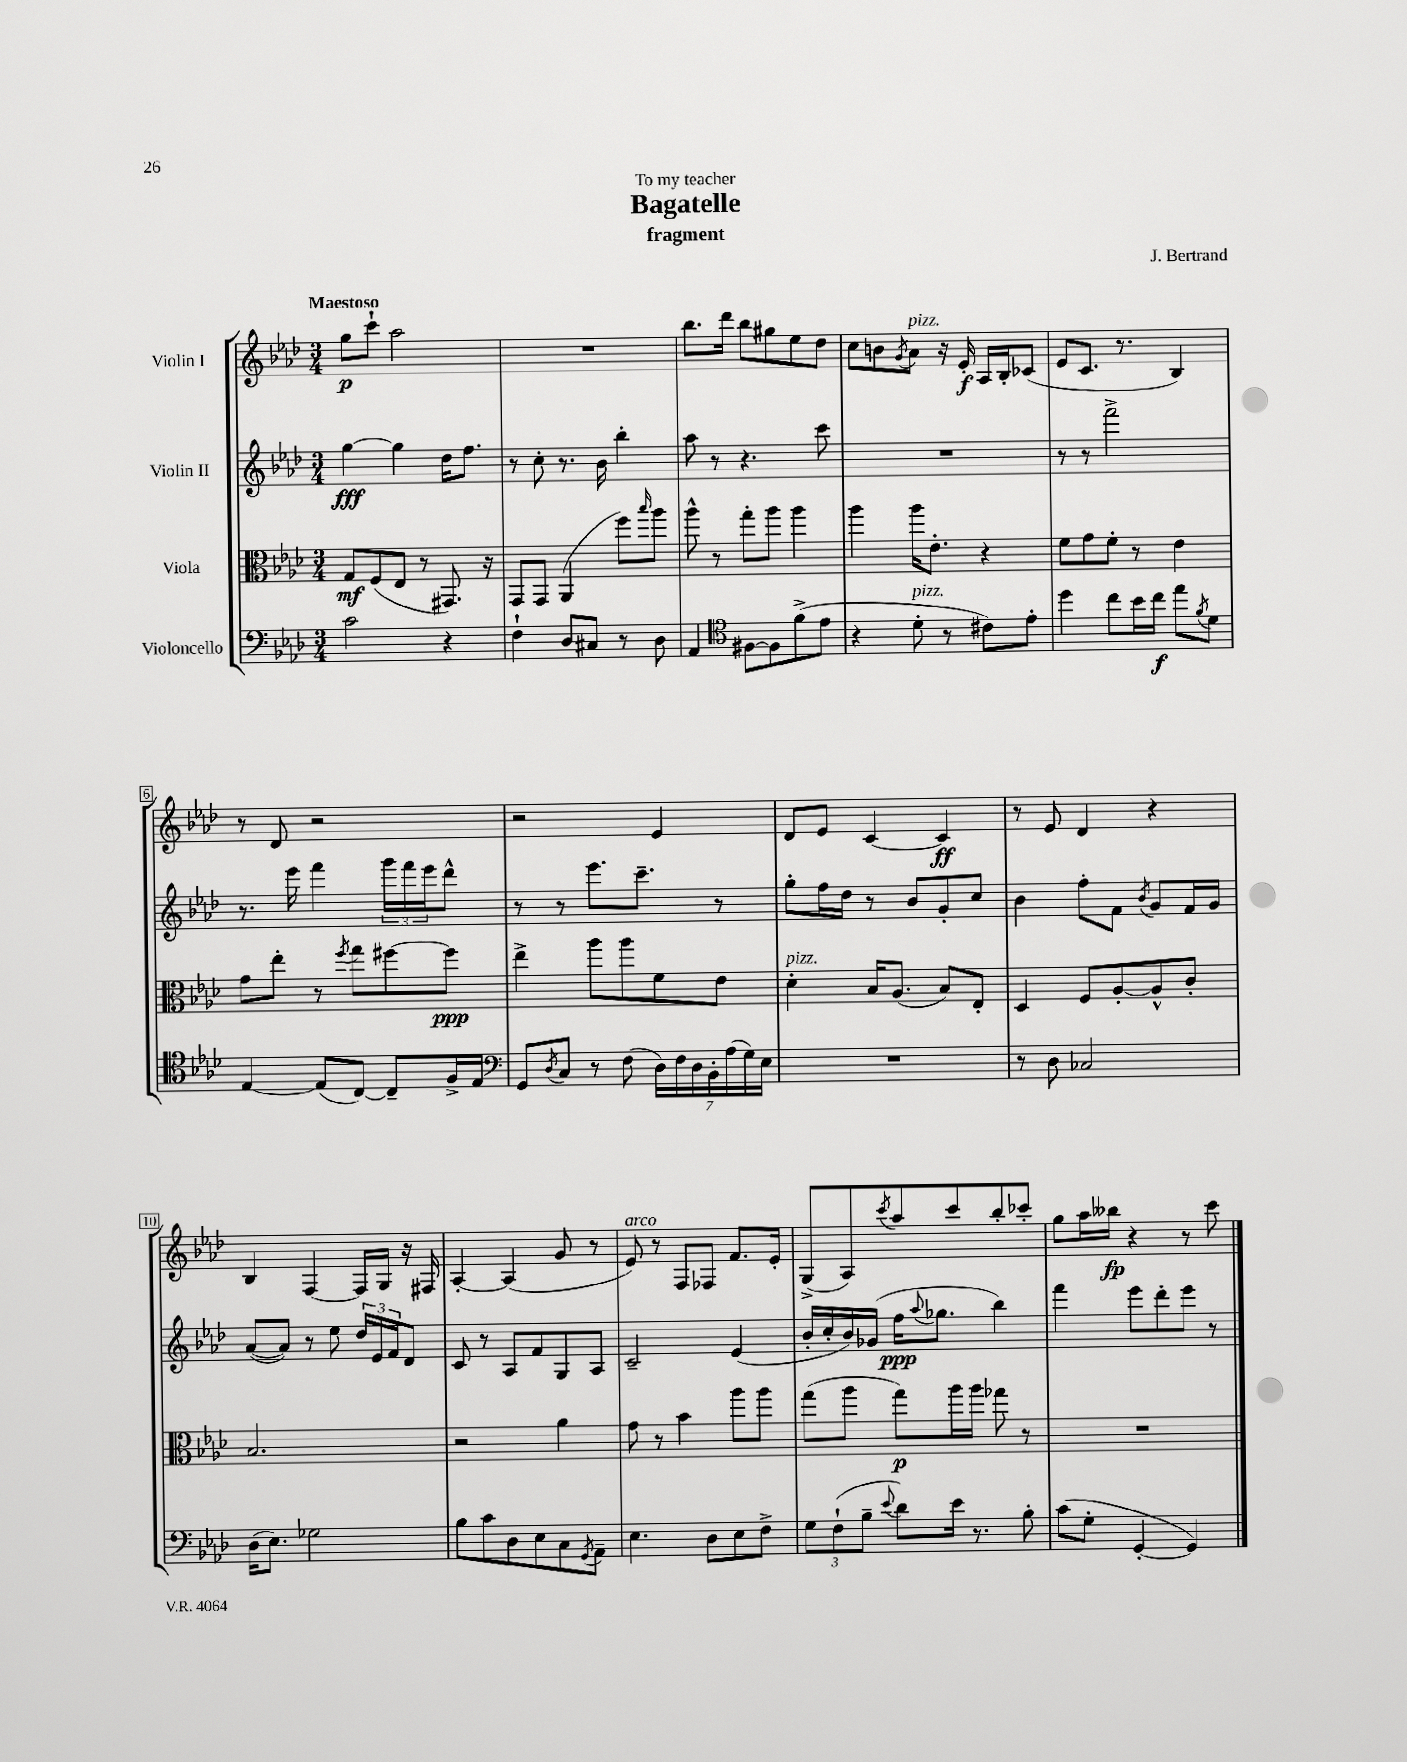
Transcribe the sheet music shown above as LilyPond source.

\header { title = "Bagatelle" composer = "J. Bertrand" subtitle = "fragment" dedication = "To my teacher" }
<<
\new StaffGroup <<
\new Staff = "s0" \with { instrumentName = "Violin I" } {
    \clef treble \key aes \major \numericTimeSignature \time 3/4 \tempo "Maestoso"
    g''8\p c'''8-! aes''2 |
    R2. |
    bes''8. des'''16 bes''8 gis''8 ees''8 des''8 |
    c''8 b'8 \acciaccatura { g'8 } aes'8^\markup { \italic "pizz." } r16 ees'16-.\f aes16 bes16-. ces'8( |
    ees'8 c'8. r8. bes4) |
    r8 des'8 r2 |
    r2 ees'4 |
    des'8 ees'8 c'4~ c'4\ff |
    r8 ees'8 des'4 r4 |
    bes4 f4~ f16 g16 r16 fis16 |
    aes4~-. aes4( g'8 r8 |
    ees'8^\markup { \italic "arco" }) r8 f8 fes8 f'8. ees'16-. |
    g8->( aes8) \acciaccatura { c'''8 } aes''8 c'''8 bes''8-. ces'''8-. |
    g''8 aes''16 beses''16\fp r4 r8 c'''8 \bar "|." |
}
\new Staff = "s1" \with { instrumentName = "Violin II" } {
    \clef treble \key aes \major \numericTimeSignature \time 3/4
    g''4~\fff g''4 des''16 f''8. |
    r8 c''8-. r8. bes'16 bes''4-. |
    aes''8 r8 r4. c'''8 |
    R2. |
    r8 r8 f'''2-> |
    r8. ees'''16 f'''4 \tuplet 3/2 { g'''16 f'''16 ees'''16 } des'''8-^ |
    r8 r8 ees'''8. c'''8.-- r8 |
    g''8-. f''16 des''16 r8 bes'8 g'8-. c''8 |
    bes'4 f''8-. f'8 \acciaccatura { bes'8 } g'8 f'16 g'16 |
    aes'8~( aes'8) r8 ees''8 \tuplet 3/2 { des''16 ees'16 f'16 } des'8 |
    c'8 r8 aes8 f'8 g8 aes8 |
    c'2-- ees'4( |
    bes'16-. c''16-. bes'16) ges'16( f''16\ppp \appoggiatura { aes''8 } ges''8. bes''4) |
    f'''4 ees'''8 des'''8-. ees'''8 r8 \bar "|." |
}
\new Staff = "s2" \with { instrumentName = "Viola" } {
    \clef alto \key aes \major \numericTimeSignature \time 3/4
    g8\mf f8( ees8 r8 gis,8.) r16 |
    g,8 g,8 aes,4( f''8) \grace { bes''16 } aes''8 |
    aes''8-^ r8 g''8-. aes''8 aes''4 |
    aes''4 aes''16 ees'8.-. r4 |
    f'8 g'8 f'8-. r8 ees'4 |
    g'8 ees''8-. r8 \acciaccatura { f''8 } g''8 fis''8~ fis''8\ppp |
    ees''4-> aes''8 aes''8 f'8 ees'8 |
    des'4-.^\markup { \italic "pizz." } bes16 aes8.( bes8) ees8-. |
    des4 f8 aes8~-. aes8-^ c'8-. |
    bes2. |
    r2 aes'4 |
    g'8 r8 bes'4 aes''8 aes''8 |
    g''8( aes''8 g''8\p) aes''16 aes''16 ges''8 r8 |
    R2. \bar "|." |
}
\new Staff = "s3" \with { instrumentName = "Violoncello" } {
    \clef bass \key aes \major \numericTimeSignature \time 3/4
    c'2 r4 |
    f4-! des8 cis8 r8 des8 |
    aes,4 \clef tenor fis8~ fis8 f'8->( ees'8 |
    r4 des'8-.^\markup { \italic "pizz." } r8 cis'8) ees'8-. |
    des''4 c''8 bes'16 c''16\f ees''8 \acciaccatura { f'8 } des'8 |
    ees4~ ees8( c8~) c8-- f16-> ees16 |
    \clef bass g,8 \acciaccatura { des8 } c8 r8 f8( \tuplet 7/4 { des16) f16 des16 bes,16-. aes16( g16) ees16 } |
    R2. |
    r8 des8 ces2 |
    des16( ees8.) ges2 |
    bes8 c'8 des8 ees8 c8 \acciaccatura { g,8 } aes,8-- |
    ees4. des8 ees8 f8-> |
    \tuplet 3/2 { g8 f8-!( bes8-- } \appoggiatura { ees'8 } des'8) ees'16 r8. bes8-. |
    c'8( g8-. g,4~-. g,4) \bar "|." |
}
>>
>>
\layout { \context { \Score \override BarNumber.stencil = #(make-stencil-boxer 0.1 0.3 ly:text-interface::print) } }
